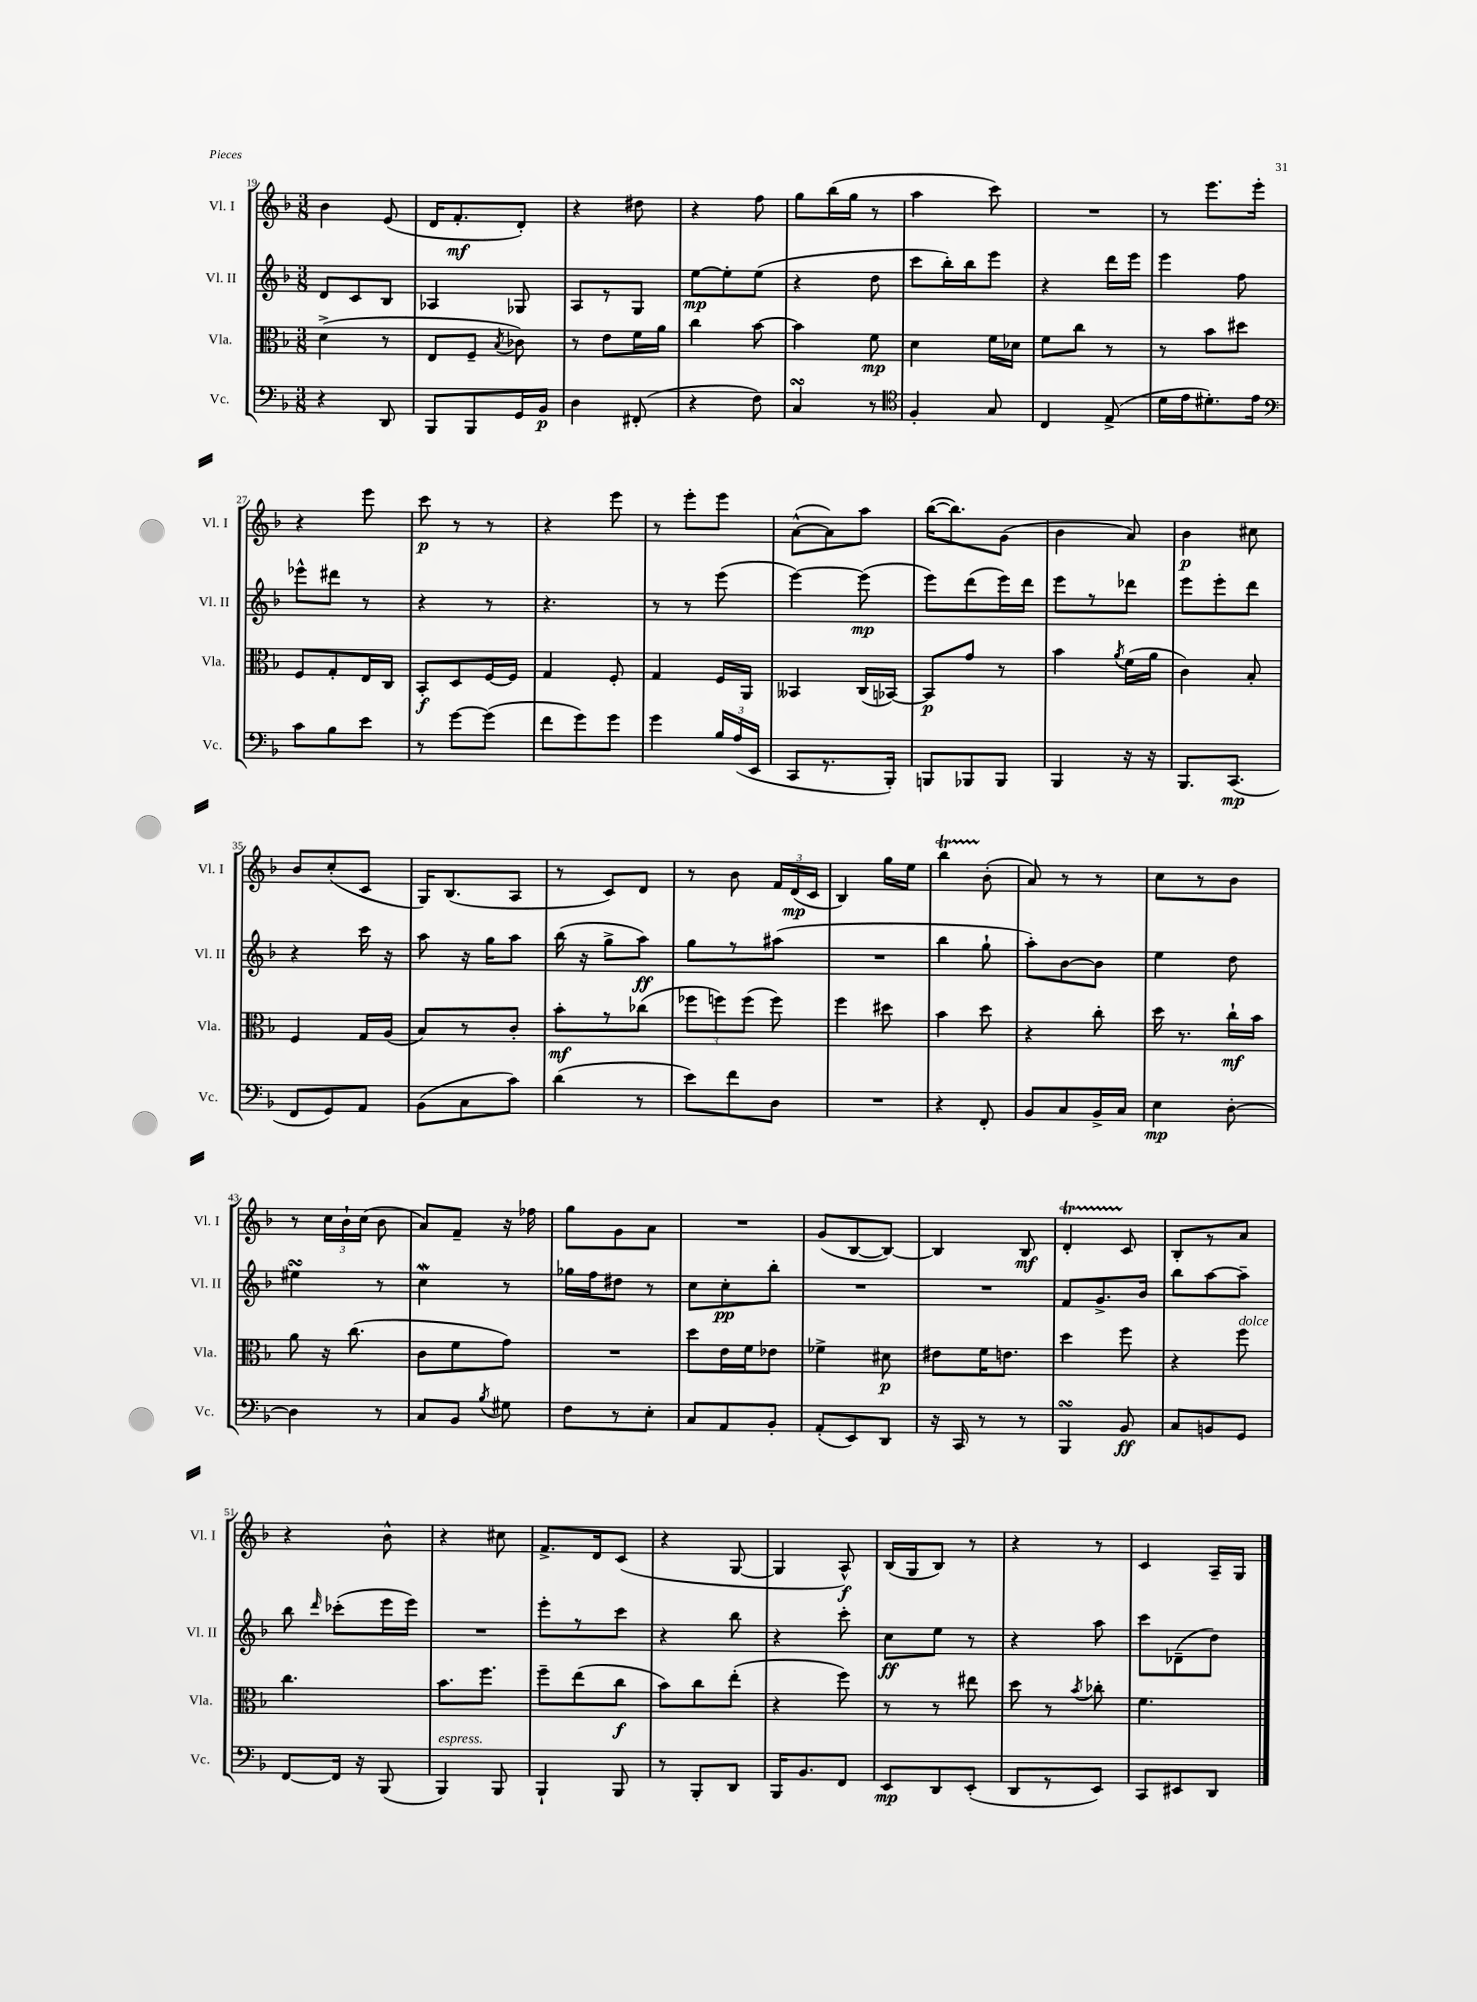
<<
\new StaffGroup <<
\new Staff = "s0" \with { instrumentName = "Vl. I" shortInstrumentName = "Vl. I" } {
    \clef treble \key f \major \numericTimeSignature \time 3/8
    \autoBeamOff bes'4 e'8( |
    d'16[ f'8.-.\mf d'8]-.) |
    r4 dis''8 |
    r4 f''8 |
    g''8[ bes''16( g''16] r8 |
    a''4 c'''8) |
    R4. |
    r8 e'''8.[ e'''16]-. |
    r4 e'''8 |
    c'''8\p r8 r8 |
    r4 e'''8 |
    r8 e'''8[-. e'''8] |
    a'8[~-^( a'8) a''8] |
    bes''16[~( bes''8.) g'8]( |
    bes'4 a'8) |
    bes'4\p cis''8 |
    bes'8[ c''8-.( c'8] |
    g16[) bes8.( a8] |
    r8 c'8[) d'8] |
    r8 bes'8 \tuplet 3/2 { f'16[ d'16\mp( c'16] } |
    bes4) g''16[ e''16] |
    bes''4\startTrillSpan bes'8-.\stopTrillSpan( |
    a'8) r8 r8 |
    c''8[ r8 bes'8] |
    r8 \tuplet 3/2 { c''16[ bes'16-! c''16]( } bes'8 |
    a'8[) f'8]-- r16 fes''16 |
    g''8[ g'8 a'8] |
    R4. |
    g'8[( bes8~ bes8]~) |
    bes4 bes8\mf |
    d'4-.\startTrillSpan c'8\stopTrillSpan |
    bes8[-. r8 a'8] |
    r4 bes'8-^ |
    r4 cis''8 |
    f'8.[-> d'16 c'8]( |
    r4 g8~ |
    g4 a8-^\f) |
    bes16[( g16 bes8]) r8 |
    r4 r8 |
    c'4 a16[-- g16] \bar "|." |
}
\new Staff = "s1" \with { instrumentName = "Vl. II" shortInstrumentName = "Vl. II" } {
    \clef treble \key f \major \numericTimeSignature \time 3/8
    \autoBeamOff d'8[ c'8 bes8] |
    aes4 ges8 |
    a8[ r8 g8] |
    e''8[~\mp e''8-. e''8]( |
    r4 d''8 |
    c'''8[ bes''16-.) bes''16 e'''8] |
    r4 d'''16[ e'''16] |
    e'''4 f''8 |
    ees'''8[-^ dis'''8] r8 |
    r4 r8 |
    r4. |
    r8 r8 e'''8( |
    e'''4~) e'''8\mp( |
    e'''8[) d'''8( e'''16) d'''16] |
    e'''8[ r8 des'''8] |
    e'''8[ e'''8-. d'''8] |
    r4 c'''16 r16 |
    a''8 r16 g''16[ a''8] |
    bes''16( r16 g''8[-> a''8]\ff) |
    g''8[ r8 ais''8]( |
    R4. |
    bes''4 g''8-! |
    a''8[-.) bes'8~ bes'8] |
    e''4 d''8 |
    eis''4\turn r8 |
    c''4\mordent r8 |
    ges''16[ f''16 dis''8] r8 |
    c''8[ c''8-.\pp bes''8]-. |
    R4. |
    R4. |
    f'8[ g'8.-> bes'16] |
    bes''8[ a''8~ a''8]-- |
    bes''8 \grace { d'''16 } ces'''8[-.( e'''16 e'''16]) |
    R4. |
    e'''8[-. r8 c'''8] |
    r4 bes''8 |
    r4 c'''8-. |
    c''8[\ff e''8] r8 |
    r4 a''8 |
    c'''8[ des'8--( d''8]) \bar "|." |
}
\new Staff = "s2" \with { instrumentName = "Vla." shortInstrumentName = "Vla." } {
    \clef alto \key f \major \numericTimeSignature \time 3/8
    \autoBeamOff d'4->( r8 |
    e8[ f8]-- \acciaccatura { bes8 } ces'8) |
    r8 e'8[ f'16 a'16] |
    c''4 bes'8~ |
    bes'4 f'8\mp |
    d'4 f'16[ des'16] |
    f'8[ c''8] r8 |
    r8 bes'8[ dis''8] |
    f8[ g8-. e16 c16] |
    bes,8[-.\f d8 f16~ f16] |
    g4 f8-. |
    g4 f16[ a,16] |
    beses,4 c16[( bes,16]~) |
    bes,8[\p g'8] r8 |
    bes'4 \acciaccatura { a'8 } f'16[( a'16] |
    c'4) bes8-. |
    f4 g16[ a16]( |
    bes8[) r8 c'8]-. |
    bes'8[-.\mf r8 ces''8]( |
    \tuplet 3/2 { fes''8[ f''8) f''8]( } f''8) |
    f''4 dis''8 |
    bes'4 d''8 |
    r4 c''8-. |
    d''16 r8. c''16[-!\mf bes'16] |
    a'8 r16 c''8.( |
    c'8[ f'8 g'8]) |
    R4. |
    d''8[ e'16 f'16 ees'8] |
    fes'4-> dis'8\p |
    eis'8[ f'16 e'8.] |
    d''4 f''8 |
    r4 f''8^\markup { \italic "dolce" } |
    c''4. |
    bes'8.[ f''8.] |
    f''8[-- e''8( c''8]\f |
    bes'8[) c''8 e''8]-.( |
    r4 f''8) |
    r8 r8 eis''8 |
    d''8 r8 \acciaccatura { bes'8 } ces''8-. |
    f'4. \bar "|." |
}
\new Staff = "s3" \with { instrumentName = "Vc." shortInstrumentName = "Vc." } {
    \clef bass \key f \major \numericTimeSignature \time 3/8
    \autoBeamOff r4 d,8 |
    bes,,8[ bes,,8 g,16 bes,16]\p |
    d4 fis,8-.( |
    r4 f8) |
    c4\turn r8 |
    \clef tenor f4-. g8 |
    c4 e8->( |
    d'16[ e'16 dis'8.-.) e'16] |
    \clef bass c'8[ bes8 e'8] |
    r8 g'8[~ g'8]( |
    f'8[ g'8) g'8] |
    g'4 \tuplet 3/2 { bes16[ a16( e,16] } |
    c,8[ r8. bes,,16]-.) |
    b,,8[ bes,,8 bes,,8] |
    bes,,4 r16 r16 |
    bes,,8.[ c,8.]\mp( |
    f,8[ g,8) a,8] |
    bes,8[( c8 c'8]) |
    d'4( r8 |
    e'8[) f'8 d8] |
    R4. |
    r4 f,8-. |
    bes,8[ c8 bes,16-> c16] |
    e4\mp d8~-. |
    d4 r8 |
    c8[ bes,8] \acciaccatura { bes8 } gis8 |
    f8[ r8 e8]-. |
    c8[ a,8 bes,8]-. |
    a,8[-.( e,8) d,8] |
    r16 c,16 r8 r8 |
    bes,,4\turn bes,8\ff |
    c8[ b,8 g,8] |
    f,8[~ f,16] r16 bes,,8( |
    bes,,4^\markup { \italic "espress." }) bes,,8 |
    bes,,4-! bes,,8 |
    r8 bes,,8[-. d,8] |
    bes,,16[ bes,8. f,8] |
    e,8[\mp d,8 e,8]-.( |
    d,8[ r8 e,8]) |
    c,8[ eis,8 d,8] \bar "|." |
}
>>
>>
\layout { \context { \Score currentBarNumber = #19 } }
